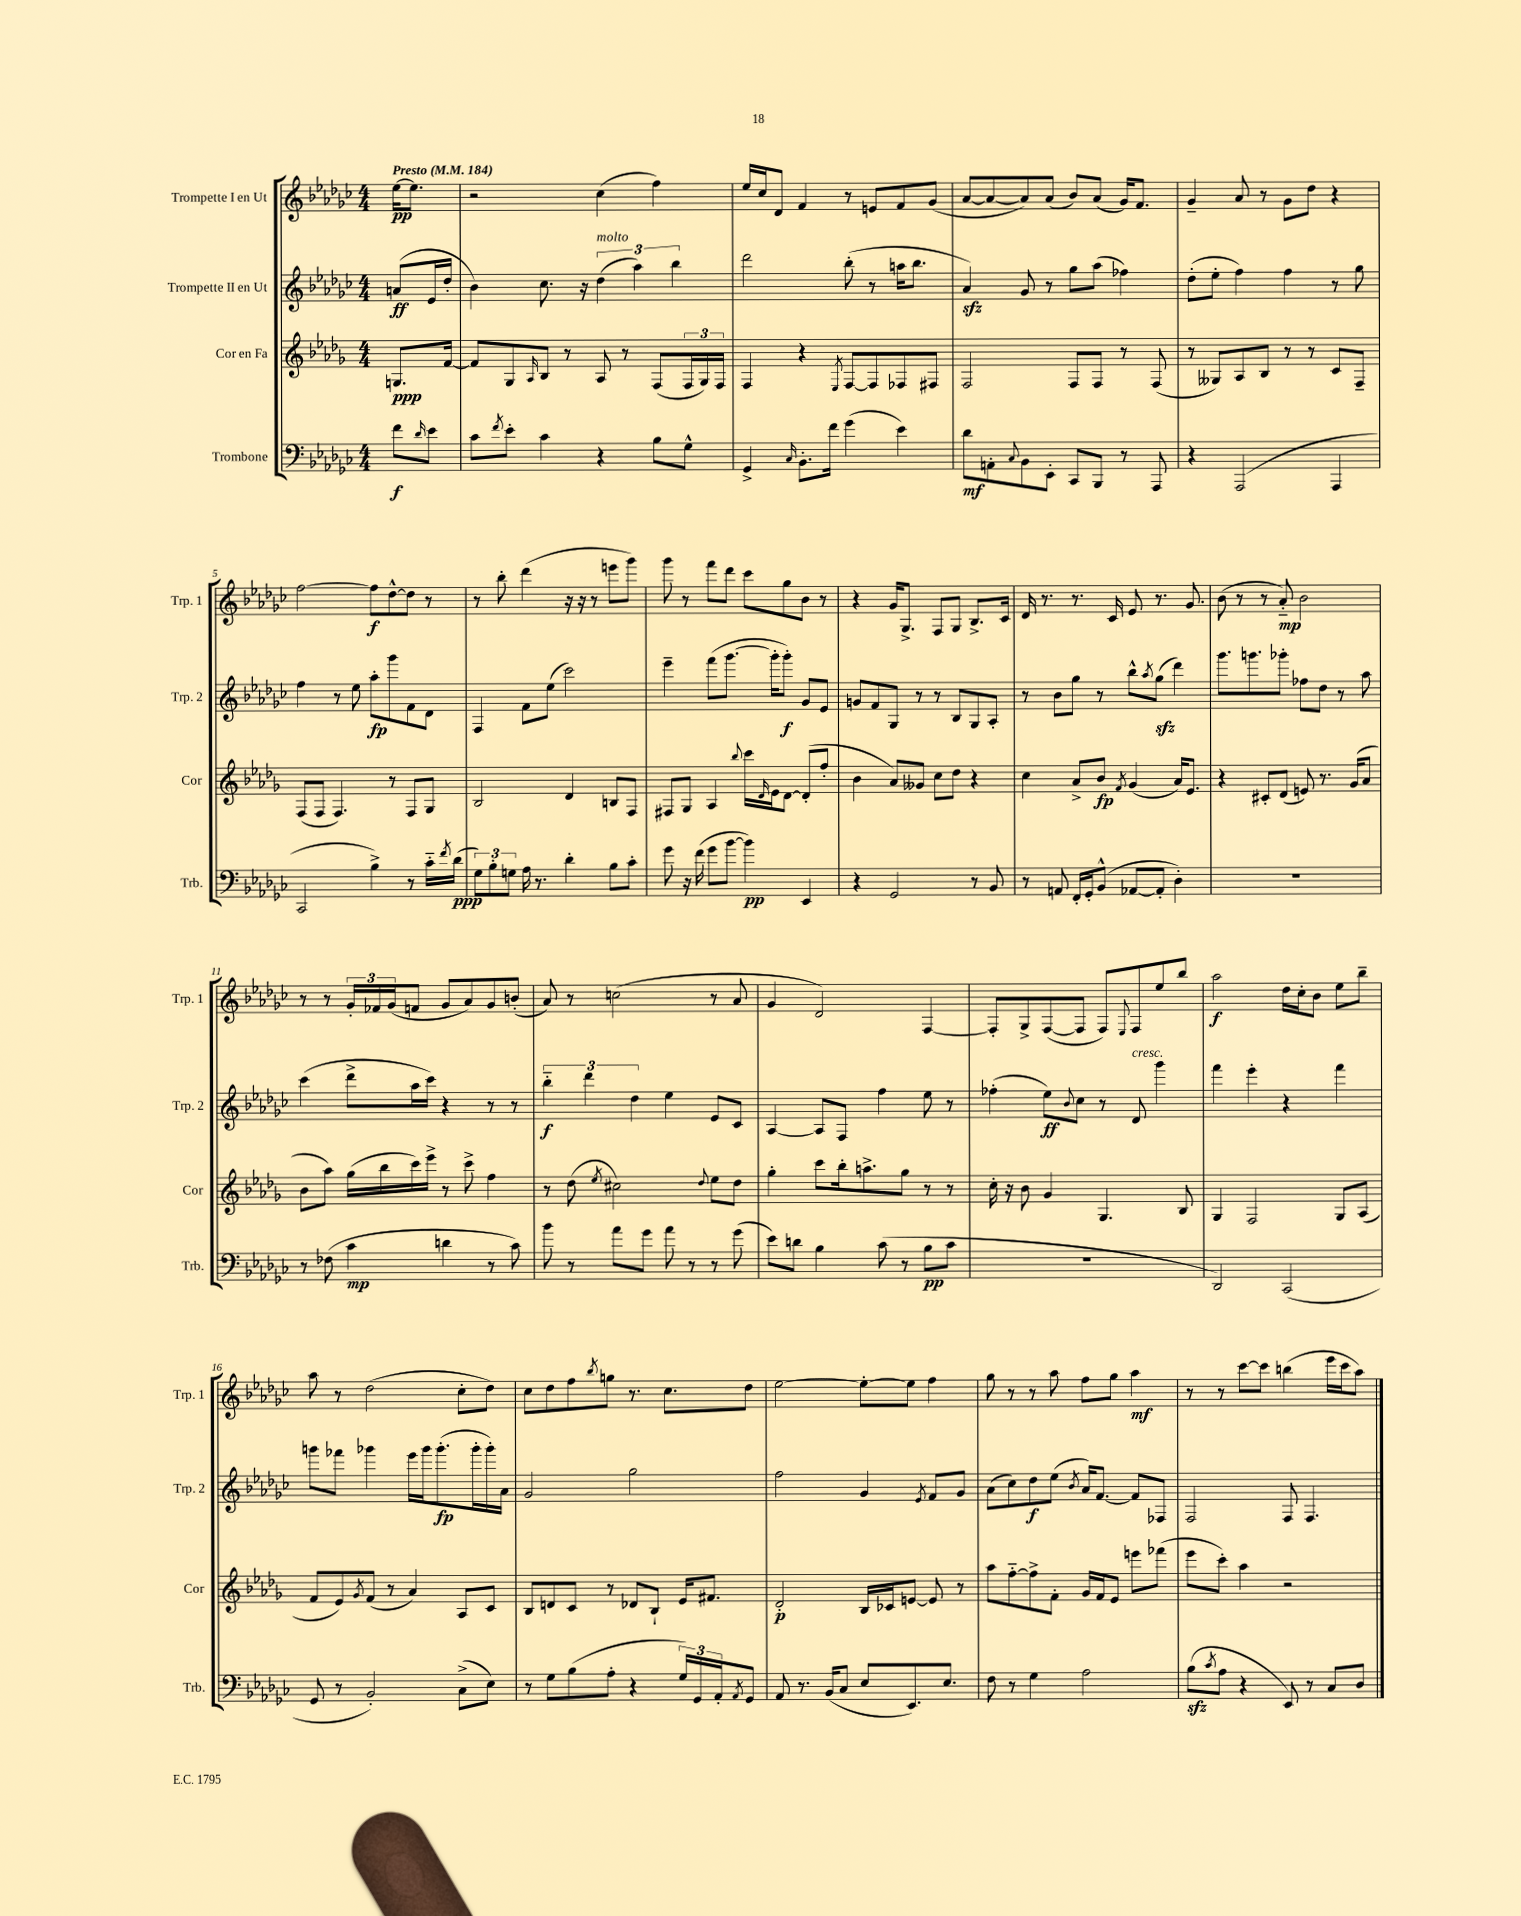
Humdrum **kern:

**kern	**dynam	**kern	**dynam	**kern	**dynam	**kern	**dynam
*part4	*part4	*part3	*part3	*part2	*part2	*part1	*part1
*staff4	*staff4	*staff3	*staff3	*staff2	*staff2	*staff1	*staff1
*I"Trombone	*	*I"Cor en Fa	*	*I"Trompette II en Ut	*	*I"Trompette I en Ut	*
*I'Trb.	*	*I'Cor	*	*I'Trp. 2	*	*I'Trp. 1	*
*clefF4	*	*clefG2	*	*clefG2	*	*clefG2	*
*k[b-e-a-d-g-c-]	*	*k[b-e-a-d-g-]	*	*k[b-e-a-d-g-c-]	*	*k[b-e-a-d-g-c-]	*
*M4/4	*	*M4/4	*	*M4/4	*	*M4/4	*
*MM184	*	*MM184	*	*MM184	*	*MM184	*
=	=	=	=	=	=	=	=
!	!	!	!	!	!	!LO:TX:a:B:t=Presto	!
8f\L	f	8.Gn/L	ppp	(8an/L	ff	[16ee-\KL	pp
.	.	.	.	.	.	8.ee-\J]	.
16qqd-/	.	.	.	.	.	.	.
8e-\J	.	.	.	16e-/L	.	.	.
.	.	[16f/Jk	.	16dd-'/JJ	.	.	.
=1	=1	=1	=1	=1	=1	=1	=1
8c-\L	.	8f/L]	.	4b-\)	.	2r	.
8qf/	.	.	.	.	.	.	.
8e-'\J	.	8G-/	.	.	.	.	.
.	.	16qqA-/	.	.	.	.	.
4c-\	.	8B-/J	.	8.cc-\	.	.	.
.	.	8r	.	.	.	.	.
.	.	.	.	16r	.	.	.
!	!	!	!	!LO:TX:a:i:t=molto	!	!	!
4r	.	8A-/	.	(6dd-\	.	(4cc-\	.
.	.	8r	.	.	.	.	.
.	.	.	.	6aa-\)	.	.	.
8B-\L	.	(8F/L	.	.	.	4ff\)	.
.	.	.	.	6bb-\	.	.	.
8G-^^\J	.	24F/L	.	.	.	.	.
.	.	24G-/)	.	.	.	.	.
.	.	24F/JJ	.	.	.	.	.
=2	=2	=2	=2	=2	=2	=2	=2
4GG-^/	.	4F/	.	2ddd-\	.	16ee-/LL	.
.	.	.	.	.	.	16cc-/J	.
.	.	.	.	.	.	8d-/J	.
16qqC-/	.	.	.	.	.	.	.
8.BB-'\L	.	4r	.	.	.	4f/	.
16f\Jk	.	.	.	.	.	.	.
.	.	8qE-/	.	.	.	.	.
(4g-\	.	[8F/L	.	(8bb-'\	.	8r	.
.	.	8F/]	.	8r	.	8en/L	.
4e-\)	.	8F-X/	.	16aan\KL	.	8f/	.
.	.	.	.	8.bb-\J	.	.	.
.	.	8F#X/J	.	.	.	(8g-/J	.
=3	=3	=3	=3	=3	=3	=3	=3
8d-\L	mf	2F/	.	4a-zz/)	.	[8a-/L	.
8AAn'\	.	.	.	.	.	8a-/_	.
8qqC-/	.	.	.	.	.	.	.
8BB-\	.	.	.	8g-/	.	8a-/])	.
8EE-'\J	.	.	.	8r	.	(8a-/J	.
8CC-/L	.	8F/L	.	8gg-\L	.	8b-/L)	.
8BBB-/J	.	8F/J	.	(8aa-\J	.	(8a-/J	.
8r	.	8r	.	4ff-X\)	.	16g-/KL)	.
.	.	.	.	.	.	8.f/J	.
8AAA-/	.	(8F/	.	.	.	.	.
=4	=4	=4	=4	=4	=4	=4	=4
4r	.	8r	.	(8dd-'\L	.	4g-~/	.
.	.	8G--X/L)	.	8ee-'\J	.	.	.
(2AAA-/	.	8A-/	.	4ff\)	.	8a-/	.
.	.	8B-/J	.	.	.	8r	.
.	.	8r	.	4ff\	.	8g-\L	.
.	.	8r	.	.	.	8dd-\J	.
4AAA-/	.	8c/L	.	8r	.	4r	.
.	.	8F~/J	.	8gg-\	.	.	.
!!LO:LB:g=z
=5	=5	=5	=5	=5	=5	=5	=5
2CC-/	.	(8F/L	.	4ff\	.	[2ff\	.
.	.	8F/J	.	.	.	.	.
.	.	4.F/)	.	8r	.	.	.
.	.	.	.	8ee-\	.	.	.
4B-^\)	.	.	.	8aa-'\L	fp	8ff\L]	f
.	.	8r	.	8ggg-\	.	[8dd-^^\	.
8r	.	8F/L	.	8f\	.	8dd-\J]	.
16c-\LL	.	8G-/J	.	8d-\J	.	8r	.
8qf/	.	.	.	.	.	.	.
(16d-\JJ	ppp	.	.	.	.	.	.
=6	=6	=6	=6	=6	=6	=6	=6
12G-\L)	.	2B-/	.	4F/	.	8r	.
12B-'\	.	.	.	.	.	.	.
.	.	.	.	.	.	8bb-'\	.
12Gn\J	.	.	.	.	.	.	.
16A-\	.	.	.	8f\L	.	(4ddd-\	.
8.r	.	.	.	.	.	.	.
.	.	.	.	(8ee-\J	.	.	.
4d-'\	.	4d-/	.	2ccc-\)	.	16r	.
.	.	.	.	.	.	16r	.
.	.	.	.	.	.	8r	.
8B-\L	.	8Bn/L	.	.	.	8eeen\L	.
8c-'\J	.	8F/J	.	.	.	8ggg-\J)	.
=7	=7	=7	=7	=7	=7	=7	=7
8g-\	.	8F#X/L	.	4eee-~\	.	8ggg-\	.
16r	.	8G-/J	.	.	.	8r	.
(16f\	.	.	.	.	.	.	.
8g-\L	.	4A-/	.	(8fff\L	.	8fff\L	.
[8b-\J	.	.	.	[8.ggg-\J	.	8ddd-\J	.
.	.	8qqbb-/	.	.	.	.	.
4b-\])	pp	16ccc\LL	.	.	.	8ccc-\L	.
.	.	16qqd-/	.	.	.	.	.
.	.	16e-\J	.	16ggg-'\KL]	.	.	.
.	.	[8d-\J	.	8ggg-'\J)	f	8gg-\	.
4EE-/	.	(8d-'/L]	.	8g-/L	.	8b-\J	.
.	.	8ff'/J	.	8e-/J	.	8r	.
=8	=8	=8	=8	=8	=8	=8	=8
4r	.	4b-\	.	8gn/L	.	4r	.
.	.	.	.	8f/	.	.	.
2GG-/	.	8a-/L)	.	8G-/J	.	16g-/KL	.
.	.	.	.	.	.	8.G-^/J	.
.	.	8g--X/J	.	8r	.	.	.
.	.	8cc\L	.	8r	.	8F/L	.
.	.	8dd-\J	.	8B-/L	.	8G-/J	.
8r	.	4r	.	8G-/	.	8.B-^/L	.
8BB-/	.	.	.	8A-'/J	.	.	.
.	.	.	.	.	.	16c-/Jk	.
=9	=9	=9	=9	=9	=9	=9	=9
8r	.	4cc\	.	8r	.	16d-/	.
.	.	.	.	.	.	8.r	.
8AAn/	.	.	.	8b-\L	.	.	.
16FF'/LL	.	8a-^/L	.	8gg-\J	.	8.r	.
16GG-'/J	.	.	.	.	.	.	.
(8BB-^^/J	.	8b-/J	fp	8r	.	.	.
.	.	.	.	.	.	16c-/	.
.	.	8qf/	.	.	.	.	.
[8AA-X/L	.	(4g-/	.	8bb-^^\L	.	8e-/	.
.	.	.	.	8qaa-/	.	.	.
8AA-'/J]	.	.	.	(8gg-zz\J	.	8.r	.
4D-'\)	.	16a-/KL)	.	4ddd-\)	.	.	.
.	.	8.e-/J	.	.	.	8.g-/	.
=10	=10	=10	=10	=10	=10	=10	=10
1r	.	4r	.	8.ggg-\L	.	(8b-\	.
.	.	.	.	.	.	8r	.
.	.	.	.	8.gggn\	.	.	.
.	.	8c#X'/L	.	.	.	8r	.
.	.	(8d-/J	.	8ggg-X'\J	.	8a-/)	mp
.	.	8en/)	.	8ff-X\L	.	2b-\	.
.	.	8.r	.	8dd-\J	.	.	.
.	.	.	.	8r	.	.	.
.	.	(16g-/KL	.	.	.	.	.
.	.	8a-/J	.	8aa-\	.	.	.
!!LO:LB:g=z
=11	=11	=11	=11	=11	=11	=11	=11
8r	.	8b-\L	.	(4ccc-\	.	8r	.
(8F-X\	.	8aa-\J)	.	.	.	8r	.
4c-\	mp	(16gg-\LL	.	8ddd-^\L	.	24g-'/LL	.
.	.	.	.	.	.	24f-X/	.
.	.	16bb-\	.	.	.	.	.
.	.	.	.	.	.	(24g-/J	.
.	.	16ccc\)	.	16aa-\L	.	8fn/J	.
.	.	16eee-^\JJ	.	16ccc-\JJ)	.	.	.
4dn\	.	8r	.	4r	.	8g-/L	.
.	.	8ccc^\	.	.	.	8a-/)	.
8r	.	4ff\	.	8r	.	8g-/	.
8c-\)	.	.	.	8r	.	(8bn'/J	.
=12	=12	=12	=12	=12	=12	=12	=12
8b-\	.	8r	.	6bb-\	f	8a-/)	.
8r	.	(8dd-\	.	.	.	8r	.
.	.	.	.	6ddd-\	.	.	.
.	.	8qee-/	.	.	.	.	.
8a-\L	.	2cc#X\)	.	.	.	(2ccn\	.
.	.	.	.	6dd-\	.	.	.
8g-\J	.	.	.	.	.	.	.
8a-\	.	.	.	4ee-\	.	.	.
8r	.	.	.	.	.	.	.
.	.	8qqdd-/	.	.	.	.	.
8r	.	8ee-\L	.	8e-/L	.	8r	.
(8g-\	.	8dd-\J	.	8c-/J	.	8a-/	.
=13	=13	=13	=13	=13	=13	=13	=13
8e-\L)	.	4gg-'\	.	[4A-/	.	4g-/	.
8dn\J	.	.	.	.	.	.	.
4B-\	.	8ccc\L	.	8A-/L]	.	2d-/)	.
.	.	16bb-'\k	.	8F/J	.	.	.
.	.	8.aan^\	.	.	.	.	.
(8c-\	.	.	.	4ff\	.	.	.
8r	.	8gg-\J	.	.	.	.	.
8B-\L	pp	8r	.	8ee-\	.	[4F/	.
8c-\J	.	8r	.	8r	.	.	.
=14	=14	=14	=14	=14	=14	=14	=14
1r	.	16cc'\	.	(4ff-X'\	.	8F'/L]	.
.	.	16r	.	.	.	.	.
.	.	8b-\	.	.	.	8G-^/	.
.	.	4g-/	.	8ee-\L)	ff	([8F/	.
.	.	.	.	8qqb-/	.	.	.
.	.	.	.	8cc-\J	.	8F/J]	.
.	.	4.G-/	.	8r	.	8F/L)	.
.	.	.	.	.	.	8qqE-/	.
!	!	!	!	!LO:TX:a:i:t=cresc.	!	!	!
.	.	.	.	8d-/	.	8F/	.
.	.	.	.	4ggg-\	.	8ee-/	.
.	.	8B-/	.	.	.	8bb-/J	.
=15	=15	=15	=15	=15	=15	=15	=15
2DD-/)	.	4G-/	.	4fff\	.	2aa-\	f
.	.	2F/	.	4eee-'\	.	.	.
(2CC-/	.	.	.	4r	.	16dd-\LL	.
.	.	.	.	.	.	16cc-'\J	.
.	.	.	.	.	.	8b-\J	.
.	.	8G-/L	.	4fff\	.	8ee-\L	.
.	.	(8A-/J	.	.	.	8bb-~\J	.
!!LO:LB:g=z
=16	=16	=16	=16	=16	=16	=16	=16
8GG-/	.	8f/L	.	8gggn\L	.	8aa-\	.
8r	.	8e-/)	.	8fff-X\J	.	8r	.
.	.	8qg-/	.	.	.	.	.
2BB-'/)	.	(8f/J	.	4ggg-X\	.	(2dd-\	.
.	.	8r	.	.	.	.	.
.	.	4a-/)	.	16eee-\LL	.	.	.
.	.	.	.	16ggg-\J	.	.	.
.	.	.	.	(8.ggg-'\	fp	.	.
(8C-^\L	.	8A-/L	.	.	.	8cc-'\L	.
.	.	.	.	16ggg-'\L	.	.	.
8E-\J)	.	8c/J	.	16ggg-'\)	.	8dd-\J)	.
.	.	.	.	16a-\JJ	.	.	.
=17	=17	=17	=17	=17	=17	=17	=17
8r	.	8B-/L	.	2g-/	.	8cc-\L	.
8G-\L	.	8dn/	.	.	.	8dd-\	.
(8B-\	.	8c/J	.	.	.	8ff\	.
.	.	.	.	.	.	8qbb-/	.
8A-'\J	.	8r	.	.	.	8ggn\J	.
4r	.	8d-X/L	.	2gg-\	.	8.r	.
.	.	8B-`/J	.	.	.	.	.
.	.	.	.	.	.	8.cc-\L	.
24G-/LL)	.	16e-/KL	.	.	.	.	.
24GG-/	.	.	.	.	.	.	.
.	.	8.f#X/J	.	.	.	.	.
24AA-'/J	.	.	.	.	.	.	.
8qAA-/	.	.	.	.	.	.	.
8GG-/J	.	.	.	.	.	8dd-\J	.
=18	=18	=18	=18	=18	=18	=18	=18
8AA-/	.	2d-'/	p	2ff\	.	[2ee-\	.
8.r	.	.	.	.	.	.	.
(16BB-/KL	.	.	.	.	.	.	.
8C-/J	.	.	.	.	.	.	.
8E-/L	.	16B-/LL	.	4g-/	.	8ee-'\L_	.
.	.	16c-X/J	.	.	.	.	.
8.EE-/)	.	[8en/J	.	.	.	8ee-\J]	.
.	.	.	.	8qe-/	.	.	.
.	.	8e/]	.	8f/L	.	4ff\	.
8.E-/J	.	.	.	.	.	.	.
.	.	8r	.	8g-/J	.	.	.
=19	=19	=19	=19	=19	=19	=19	=19
8F\	.	8aa-\L	.	(8a-\L	.	8gg-\	.
8r	.	[8ff\	.	8cc-\)	.	8r	.
4G-\	.	8ff^\]	.	8dd-\	f	8r	.
.	.	8f'\J	.	(8ee-\J	.	8aa-\	.
.	.	.	.	8qb-/	.	.	.
2A-\	.	16g-/LL	.	16a-/KL)	.	8ff\L	.
.	.	16f/J	.	[8.f/J	.	.	.
.	.	8e-/J	.	.	.	8gg-\J	.
.	.	8eeen\L	.	8f/L]	.	4aa-\	mf
.	.	(8fff-X\J	.	8F-X/J	.	.	.
=20	=20	=20	=20	=20	=20	=20	=20
(8B-zz\L	.	8eee-\L	.	2F/	.	8r	.
8qc-/	.	.	.	.	.	.	.
8A-\J	.	8ccc'\J)	.	.	.	8r	.
4r	.	4aa-\	.	.	.	[8ccc-\L	.
.	.	.	.	.	.	8ccc-\J]	.
8EE-/)	.	2r	.	8F/	.	(4bbn\	.
8r	.	.	.	4.F/	.	.	.
8C-/L	.	.	.	.	.	16eee-\LL	.
.	.	.	.	.	.	16ccc-\J	.
8D-/J	.	.	.	.	.	8aa-\J)	.
==	==	==	==	==	==	==	==
*-	*-	*-	*-	*-	*-	*-	*-
